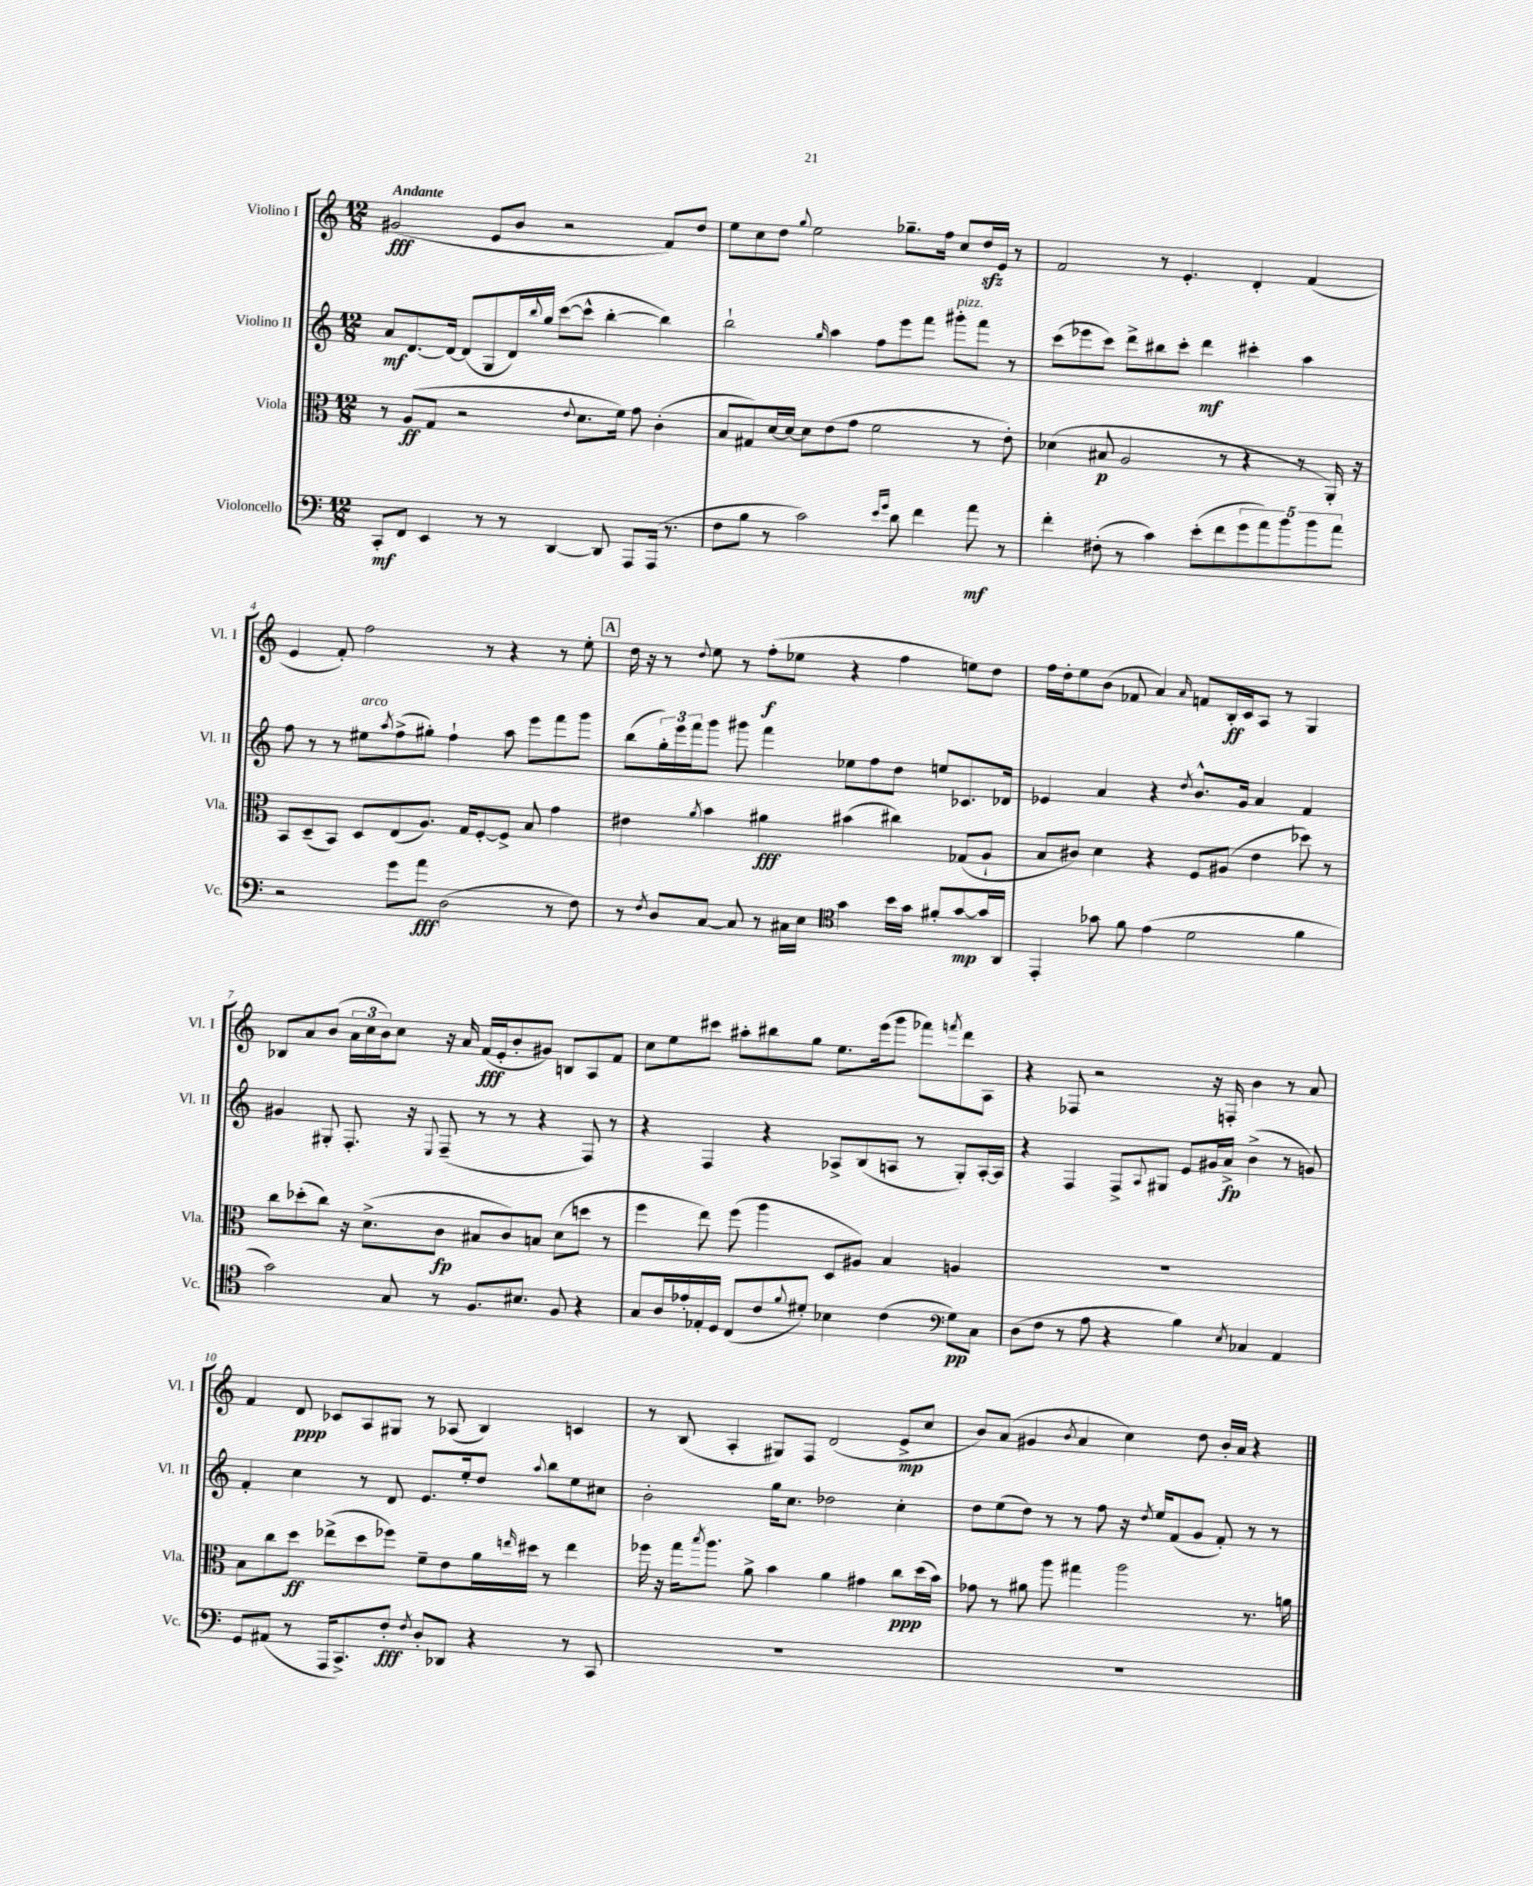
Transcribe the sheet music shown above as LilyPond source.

<<
\new StaffGroup <<
\new Staff = "s0" \with { instrumentName = "Violino I" shortInstrumentName = "Vl. I" } {
    \clef treble \key c \major \numericTimeSignature \time 12/8 \tempo "Andante"
    gis'2\fff( e'8 b'8 r2 f'8) d''8 |
    e''8 c''8 d''8 \appoggiatura { g''8 } e''2 ges''8.-- f''16 c''8 d''16\sfz e'16 r8 |
    f'2 r8 e'4.-. d'4-. f'4( |
    e'4 f'8-.) f''2 r8 r4 r8 e''8-. |
    \mark \markup { \box "A" } d''16 r16 r8 \appoggiatura { d''8 } e''8 r8 f''8-.\f( ees''8 r4 f''4 e''8) d''8 |
    f''16 d''16-. e''8 b'8( fes'8 a'4) \grace { a'16 } f'8 b16-.\ff c'16 a8 r8 g4 |
    bes8 a'8 b'8( \tuplet 3/2 { a'16 c''16 b'16) } c''8 r16 a'16 f'16\fff( e'16-. b'8-. gis'8) b8 a8 f'8 |
    c''8 e''8 cis'''8 ais''8-. bis''8 g''8 e''8. e'''16( g'''8 fes'''8) \acciaccatura { f'''8 } d'''8 a8 |
    r4 fes8 r2 r16 f16-. b'4 r8 a'8 |
    f'4 d'8\ppp ces'8 a8 gis8 r8 aes8( b4) c'4 |
    r8 b8( a4-. gis8) f8 d'2( e'8->\mp c''8 |
    b'8) a'8( gis'4 \acciaccatura { b'8 } a'4 c''4) d''8 b'16-. a'16 r4 \bar "|." |
}
\new Staff = "s1" \with { instrumentName = "Violino II" shortInstrumentName = "Vl. II" } {
    \clef treble \key c \major \numericTimeSignature \time 12/8
    a'8\mf d'8.~ d'16~ d'8( g8 d'16) \appoggiatura { b''8 } g''16 c'''8~( c'''8-^ b''4~-. b''4) |
    b''2-! \grace { g''16 } a''4 f''8 e'''8 f'''8 gis'''8-.^\markup { \italic "pizz." } f'''8 r8 |
    c'''8( ees'''8 c'''8) d'''8-> bis''8 c'''8-. d'''4\mf cis'''4-. a''4 |
    f''8 r8 r8 eis''8^\markup { \italic "arco" } \acciaccatura { a''8 } f''8->( gis''8-.) f''4-! a''8 e'''8 f'''8 g'''8 |
    \mark \markup { \box "A" } b''8( \tuplet 3/2 { g''16-.) e'''16 f'''16 } g'''8 gis'''8 f'''4 ees''8 f''8 d''8 e''8 ces'8. des'16 |
    ees'4 a'4 r4 \acciaccatura { d''8 } b'8.-^ g'16 a'4 f'4 |
    gis'4 gis8-. f8.-. r16 \appoggiatura { e8 } f8--( r8 r8 r4 f8) r8 |
    r4 f4 r4 aes8-> b8( a8 r8 g8-.) a16~-. a16 |
    r4 f4 f8-> \appoggiatura { a8 } gis8 e'8 gis'16 a'16->\fp b'4->( r8 g'8) |
    f'4-. c''4 r8 d'8 e'8. e''16-. d''8 \appoggiatura { a''8 } b''8 e''8 cis''8 |
    b'2-. g''16 c''8. des''2 c''4-. |
    d''8 e''8( d''8) r8 r8 f''8 r16 \acciaccatura { d''8 } e''16 f'8( g'8 f'8-.) r8 r8 \bar "|." |
}
\new Staff = "s2" \with { instrumentName = "Viola" shortInstrumentName = "Vla." } {
    \clef alto \key c \major \numericTimeSignature \time 12/8
    r8 a8\ff( g8 r2 \appoggiatura { e'8 } d'8. f'16) g'8 c'4-.( |
    b8 gis8) d'16~ d'16~ d'8 e'8( g'8 f'2 r8 e'8-.) |
    des'4( bis8\p a2 r8 r4 r8 a,16-.) r16 |
    b,8 d8--( b,8) d8 e8( a8.) g16 f8~-. f8-> b8 g'4 |
    \mark \markup { \box "A" } eis'4 \acciaccatura { a'8 } b'4 ais'4\fff bis'4( cis''4) ges8( a8-! |
    b8 cis'8) d'4 r4 f8 ais8( e'4 des''8) r8 |
    c''8 des''8-.( c''8) r16 d'8.->( c'8\fp bis8 c'8) b8 d'8( d''8 r8 |
    f''4 e''8) f''8( a''4 d8 ais8) b4 a4 |
    R1. |
    b8 c''8 d''8\ff ees''8->( d''8 fes''8) f'8-- e'8 a'16 \grace { e''16 } dis''16 r8 e''4 |
    fes''16 r16 g''16 \acciaccatura { b''8 } a''8. a'8-> b'4 a'4 gis'4 c''8\ppp d''16( b'16) |
    ges'8 r8 ais'8 a''8 gis''4 a''2 r8. a'16 \bar "|." |
}
\new Staff = "s3" \with { instrumentName = "Violoncello" shortInstrumentName = "Vc." } {
    \clef bass \key c \major \numericTimeSignature \time 12/8
    c,8-.\mf f,8 e,4 r8 r8 d,4~ d,8 a,,8 a,,16( r8. |
    f8 b8 r8 c'2) \grace { e'16 g'16 } d'8 f'4 a'8\mf r8 |
    f'4-. fis8-.( r8 c'4) e'8-.( f'8 \tuplet 5/4 { g'8 a'8) b'8 b'8 a'8 } |
    r2 g'8 a'8\fff d2( r8 f8) |
    \mark \markup { \box "A" } r8 \acciaccatura { f8 } d8 c8~ c8 r8 cis16 e16 \clef tenor g'4 b'16 g'16 fis'8-. g'8~\mp g'16 a,16 |
    e,4-. ges'8 f'8 e'4( d'2 f'4 |
    g'2) g8 r8 f8. bis8. f8 r4 |
    g8 a16 ees'16-. ees16-. d16 c8( c'8 \appoggiatura { f'8 } dis'8-.) bes4 c'4( \clef bass g8\pp) c8 |
    d8( f8 r8 a8 r4 b4) \acciaccatura { e8 } ces4 a,4 |
    g,8 ais,8( r8 a,,16 c,8.->) f8-.\fff \acciaccatura { f8 } d8-. des,8 r4 r8 c,8 |
    R1. |
    R1. \bar "|." |
}
>>
>>
